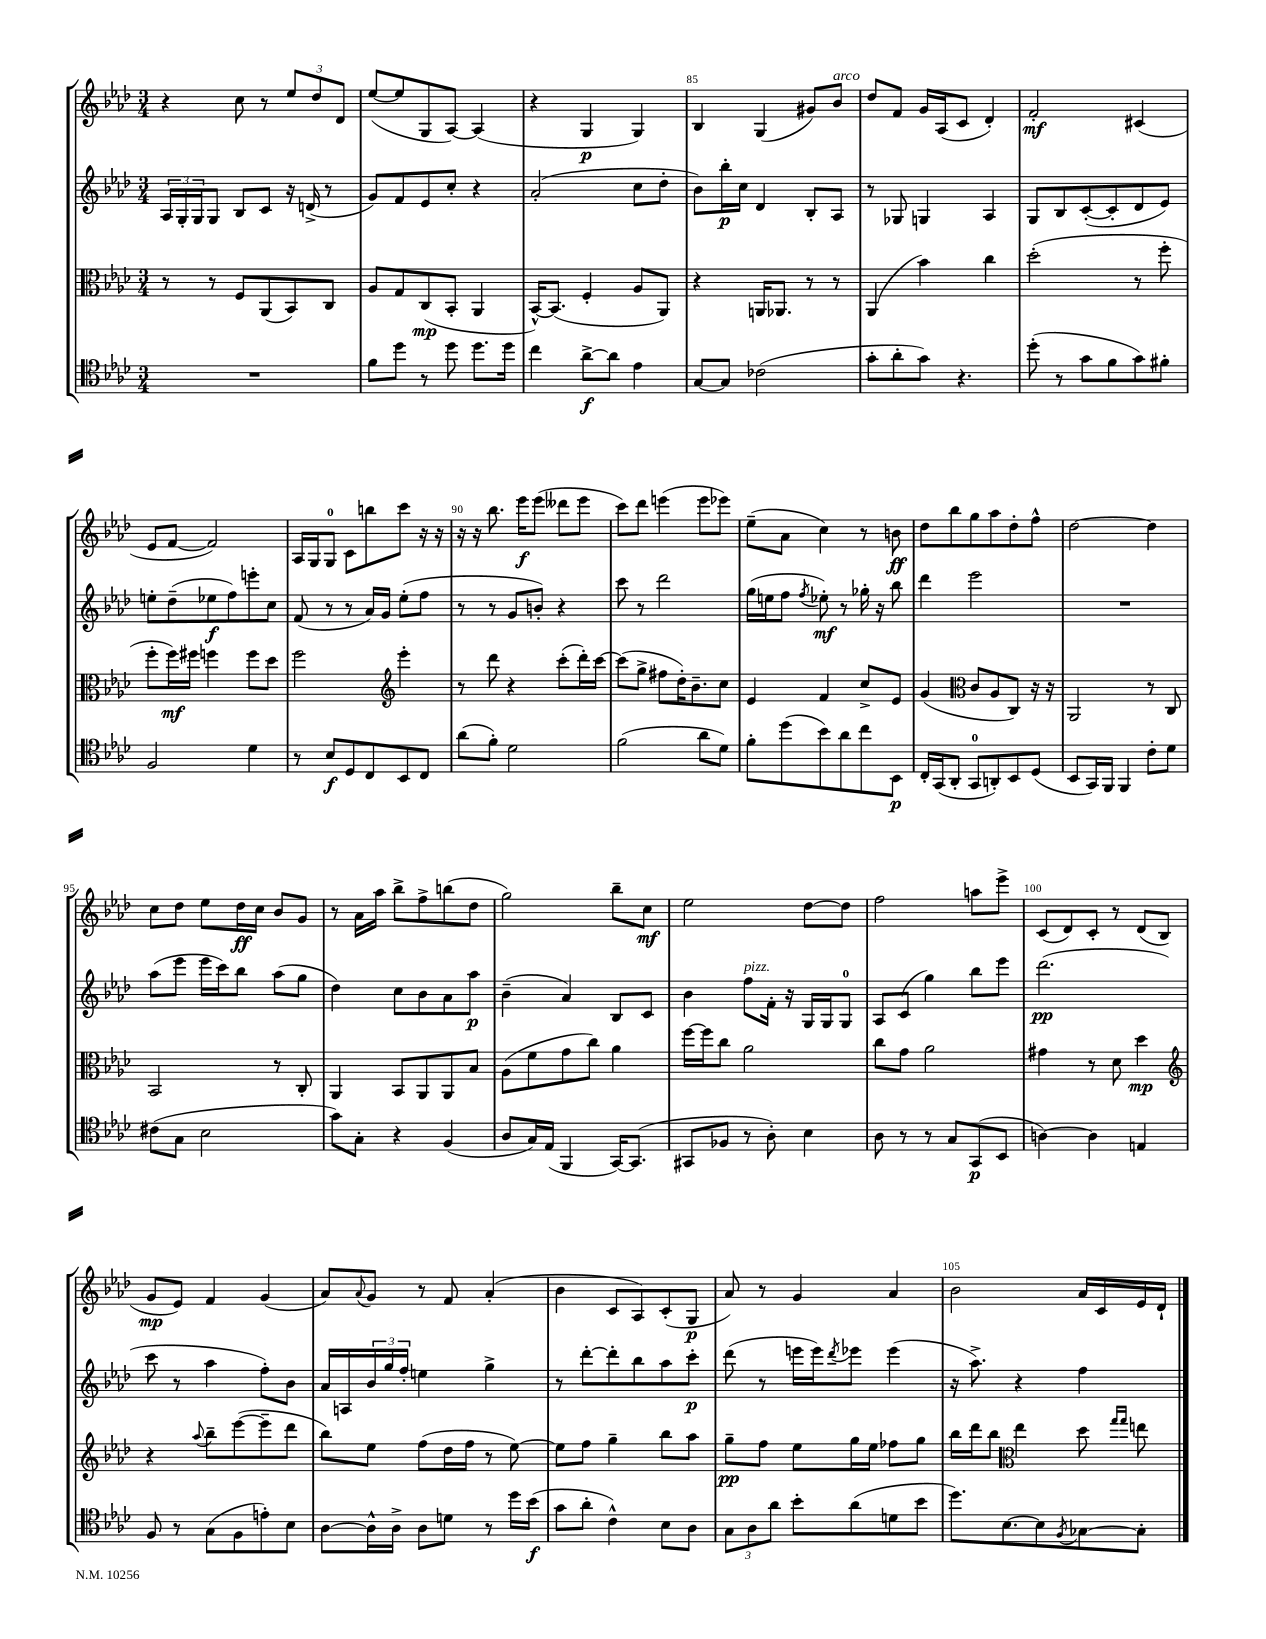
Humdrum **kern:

**kern	**dynam	**kern	**dynam	**kern	**dynam	**kern	**dynam
*part4	*part4	*part3	*part3	*part2	*part2	*part1	*part1
*staff4	*staff4	*staff3	*staff3	*staff2	*staff2	*staff1	*staff1
*clefC4	*	*clefC3	*	*clefG2	*	*clefG2	*
*k[b-e-a-d-]	*	*k[b-e-a-d-]	*	*k[b-e-a-d-]	*	*k[b-e-a-d-]	*
*M3/4	*	*M3/4	*	*M3/4	*	*M3/4	*
=82	=82	=82	=82	=82	=82	=82	=82
2.r	.	8r	.	24A-/LL	.	4r	.
.	.	.	.	24G'/	.	.	.
.	.	.	.	24G/J	.	.	.
.	.	8r	.	8G/J	.	.	.
.	.	8F/L	.	8B-/L	.	8cc\	.
.	.	(8AA-/	.	8c/J	.	8r	.
.	.	8BB-/)	.	16r	.	12ee-/L	.
.	.	.	.	(16dn^/	.	.	.
.	.	.	.	.	.	12dd-/	.
.	.	8C/J	.	8r	.	.	.
.	.	.	.	.	.	12d-/J	.
=83	=83	=83	=83	=83	=83	=83	=83
8f\L	.	8A-/L	.	8g/L)	.	([8ee-/L	.
8dd-\J	.	8G/	.	8f/	.	8ee-/]	.
8r	.	(8C/	mp	8e-/	.	8G/	.
8dd-\	.	8BB-'/J	.	8cc'/J	.	[8A-/J)	.
8.dd-\L	.	4AA-/	.	4r	.	(4A-/]	.
16dd-\Jk	.	.	.	.	.	.	.
=84	=84	=84	=84	=84	=84	=84	=84
4cc\	.	[16BB-^^/KL)	.	(2a-'/	.	4r	.
.	.	(8.BB-/J]	.	.	.	.	.
[8a-^\L	f	4F'/	.	.	.	4G/	p
8a-\J]	.	.	.	.	.	.	.
4e-\	.	8A-/L	.	8cc\L	.	4G/)	.
.	.	8AA-/J)	.	8dd-'\J	.	.	.
=85	=85	=85	=85	=85	=85	=85	=85
[8G/L	.	4r	.	8b-\L)	.	4B-/	.
8G/J]	.	.	.	16bb-'\L	p	.	.
.	.	.	.	16cc\JJ	.	.	.
(2c-X\	.	16AAn/KL	.	4d-/	.	(4G/	.
.	.	8.AA-X/J	.	.	.	.	.
.	.	8r	.	8B-'/L	.	8g#X/L)	.
!	!	!	!	!	!	!LO:TX:a:i:t=arco	!
.	.	8r	.	8A-/J	.	8b-/J	.
=86	=86	=86	=86	=86	=86	=86	=86
8g'\L	.	(4AA-/	.	8r	.	8dd-/L	.
8a-'\	.	.	.	8G-X/	.	8f/J	.
8g\J)	.	4b-\)	.	4Gn/	.	16g/LL	.
.	.	.	.	.	.	(16A-/J	.
4.r	.	.	.	.	.	8c/J	.
.	.	4cc\	.	4A-/	.	4d-'/)	.
=87	=87	=87	=87	=87	=87	=87	=87
(8dd-'\	.	(2dd-'\	.	8G/L	.	2f'/	mf
8r	.	.	.	8B-/	.	.	.
8g\L	.	.	.	([8c'/	.	.	.
8f\	.	.	.	8c'/]	.	.	.
8g\)	.	8r	.	8d-/	.	(4c#X/	.
8f#X'\J	.	8ff'\	.	8e-/J)	.	.	.
!!LO:LB:g=z
=88	=88	=88	=88	=88	=88	=88	=88
2F/	.	8ff'\L	.	8een'\L	.	8e-/L	.
.	.	16ff\L)	mf	(8dd-~\	.	[8f/J	.
.	.	16ff#X\JJ	.	.	.	.	.
.	.	4ffn\	.	8ee-X\	f	2f/])	.
.	.	.	.	8ff\)	.	.	.
4d-\	.	8ff\L	.	8eeen'\	.	.	.
.	.	8dd-\J	.	8cc\J	.	.	.
=89	=89	=89	=89	=89	=89	=89	=89
8r	.	2ff\	.	(8f/	.	16A-/LL	.
.	.	.	.	.	.	16G/J	.
8B-/L	f	.	.	8r	.	8G/J	.
8D-/	.	.	.	8r	.	8c\L	.
8C/	.	.	.	16a-/LL)	.	8bbn\	.
.	.	.	.	16g/JJ	.	.	.
*	*	*clefG2	*	*	*	*	*
8BB-/	.	4eee-'\	.	(8ee-'\L	.	8ccc\J	.
8C/J	.	.	.	8ff\J	.	16r	.
.	.	.	.	.	.	16r	.
=90	=90	=90	=90	=90	=90	=90	=90
(8a-\L	.	8r	.	8r	.	16r	.
.	.	.	.	.	.	16r	.
8f'\J)	.	8ddd-\	.	8r	.	8.bb-\	.
2d-\	.	4r	.	8g/L	.	.	.
.	.	.	.	.	.	16eee-\KL	f
.	.	.	.	8bn'/J)	.	(8eee-\J	.
.	.	(8ccc'\L	.	4r	.	8ddd--X\L	.
.	.	16ddd-'\L)	.	.	.	8eee-\J	.
.	.	[16ccc\JJ	.	.	.	.	.
=91	=91	=91	=91	=91	=91	=91	=91
(2f\	.	(8ccc\L]	.	8ccc\	.	8ccc\L)	.
.	.	8gg^\J	.	8r	.	8ddd-\J	.
.	.	8ff#X\L	.	2ddd-\	.	(4eeen\	.
.	.	16dd-'\K)	.	.	.	.	.
.	.	8.b-~\	.	.	.	.	.
8a-\L	.	.	.	.	.	8eee\L	.
8d-\J)	.	8cc\J	.	.	.	8eee-X\J)	.
=92	=92	=92	=92	=92	=92	=92	=92
8f'\L	.	4e-/	.	(16gg\LL	.	(8ee-~\L	.
.	.	.	.	16een\J	.	.	.
(8dd-\	.	.	.	8ff\J	.	8a-\J	.
.	.	.	.	8qff/	.	.	.
8b-\)	.	4f/	.	8ee-X'\)	mf	4cc\)	.
8a-\	.	.	.	8r	.	.	.
8cc\	.	8cc^/L	.	16gg-X'\	.	8r	.
.	.	.	.	16r	.	.	.
8BB-\J	p	8e-/J	.	8bb-\	.	8bn\	ff
=93	=93	=93	=93	=93	=93	=93	=93
16C'/LL	.	(4g/	.	4ddd-\	.	8dd-\L	.
(16GG/J	.	.	.	.	.	.	.
8AA-'/J	.	.	.	.	.	8bb-\	.
*	*	*clefC3	*	*	*	*	*
8GG/L	.	8c/L	.	2eee-\	.	8gg\	.
8AAn'/)	.	8A-/	.	.	.	8aa-\	.
8BB-/	.	8C/J)	.	.	.	8dd-'\	.
(8D-/J	.	16r	.	.	.	8ff^^\J	.
.	.	16r	.	.	.	.	.
=94	=94	=94	=94	=94	=94	=94	=94
8BB-/L	.	2AA-/	.	2.r	.	[2dd-\	.
16GG/L)	.	.	.	.	.	.	.
16FF/JJ	.	.	.	.	.	.	.
4FF/	.	.	.	.	.	.	.
8c'\L	.	8r	.	.	.	4dd-\]	.
8d-\J	.	8C/	.	.	.	.	.
!!LO:LB:g=z
=95	=95	=95	=95	=95	=95	=95	=95
(8c#X\L	.	2BB-/	.	(8aa-\L	.	8cc\L	.
8G\J	.	.	.	8eee-\J	.	8dd-\J	.
2B-\	.	.	.	16eee-\LL	.	8ee-\L	.
.	.	.	.	16ccc\J)	.	.	.
.	.	.	.	8bb-\J	.	16dd-\L	ff
.	.	.	.	.	.	16cc\JJ	.
.	.	8r	.	(8aa-\L	.	8b-/L	.
.	.	8C'/	.	8gg\J	.	8g/J	.
=96	=96	=96	=96	=96	=96	=96	=96
8g\L)	.	4AA-/	.	4dd-\)	.	8r	.
8G'\J	.	.	.	.	.	16a-\LL	.
.	.	.	.	.	.	16aa-\JJ	.
4r	.	8BB-/L	.	8cc\L	.	8bb-^\L	.
.	.	8AA-/	.	8b-\	.	8ff^\	.
(4F/	.	8AA-/	.	8a-\	.	(8bbn\	.
.	.	8B-/J	.	8aa-\J	p	8dd-\J	.
=97	=97	=97	=97	=97	=97	=97	=97
8A-/L	.	(8A-\L	.	(4b-~\	.	2gg\)	.
16G/L)	.	8f\	.	.	.	.	.
(16E-/JJ	.	.	.	.	.	.	.
4FF/	.	8g\	.	4a-/)	.	.	.
.	.	8cc\J)	.	.	.	.	.
[16GG/KL)	.	4a-\	.	8B-/L	.	8bb-~\L	.
(8.GG/J]	.	.	.	.	.	.	.
.	.	.	.	8c/J	.	8cc\J	mf
=98	=98	=98	=98	=98	=98	=98	=98
8GG#X/L	.	[16ff\LL	.	4b-\	.	2ee-\	.
.	.	16ff\J]	.	.	.	.	.
8F-X/J	.	8cc\J	.	.	.	.	.
!	!	!	!	!LO:TX:a:i:t=pizz.	!	!	!
8r	.	2a-\	.	8ff\L	.	.	.
8A-'\)	.	.	.	16f'\Jk	.	.	.
.	.	.	.	16r	.	.	.
4B-\	.	.	.	16G/LL	.	[8dd-\L	.
.	.	.	.	16G/J	.	.	.
.	.	.	.	8G/J	.	8dd-\J]	.
=99	=99	=99	=99	=99	=99	=99	=99
8A-\	.	8cc\L	.	8A-/L	.	2ff\	.
8r	.	8g\J	.	(8c/J	.	.	.
8r	.	2a-\	.	4gg\)	.	.	.
8G/L	.	.	.	.	.	.	.
(8GG/	p	.	.	8bb-\L	.	8aan\L	.
8BB-/J	.	.	.	8eee-\J	.	8eee-^\J	.
=100	=100	=100	=100	=100	=100	=100	=100
[4An\)	.	4g#X\	.	(2.ddd-\	pp	(8c/L	.
.	.	.	.	.	.	8d-/)	.
4A\]	.	8r	.	.	.	8c'/J	.
.	.	8d-\	.	.	.	8r	.
4En/	.	4dd-\	mp	.	.	(8d-/L	.
.	.	.	.	.	.	8B-/J	.
!!LO:LB:g=z
=101	=101	=101	=101	=101	=101	=101	=101
*	*	*clefG2	*	*	*	*	*
8F/	.	4r	.	8ccc\	.	8g/L	mp
8r	.	.	.	8r	.	8e-/J)	.
.	.	8qqaa-/	.	.	.	.	.
(8G\L	.	8bb-~\L	.	4aa-\	.	4f/	.
8F\	.	([8eee-\	.	.	.	.	.
8en'\)	.	8eee-~\]	.	8ff'\L)	.	(4g/	.
8B-\J	.	8ddd-\J	.	8b-\J	.	.	.
=102	=102	=102	=102	=102	=102	=102	=102
[8A-\L	.	8bb-\L)	.	16a-/LL	.	8a-/L)	.
.	.	.	.	16An/	.	.	.
.	.	.	.	.	.	8qqa-/	.
16A-^^\L]	.	8ee-\J	.	24b-/	.	8g/J	.
.	.	.	.	24gg/	.	.	.
16A-^\JJ	.	.	.	.	.	.	.
.	.	.	.	24ff'/JJ	.	.	.
8A-\L	.	(8ff\L	.	4een\	.	8r	.
8dn\J	.	16dd-\L	.	.	.	8f/	.
.	.	16ff\JJ	.	.	.	.	.
8r	.	8r	.	4gg^\	.	(4a-'/	.
16dd-\LL	.	[8ee-\)	.	.	.	.	.
(16b-\JJ	f	.	.	.	.	.	.
=103	=103	=103	=103	=103	=103	=103	=103
8g\L	.	8ee-\L]	.	8r	.	4b-\	.
8a-'\J	.	8ff\J	.	[8ddd-'\L	.	.	.
4c^^\)	.	4gg~\	.	8ddd-'\]	.	8c/L	.
.	.	.	.	8bb-\	.	8A-/)	.
8B-\L	.	8bb-\L	.	8aa-\	.	(8c'/	.
8A-\J	.	8aa-\J	.	8ccc'\J	p	8G/J	p
=104	=104	=104	=104	=104	=104	=104	=104
12G\L	.	8gg~\L	pp	(8ddd-\	.	8a-/)	.
12A-\	.	.	.	.	.	.	.
.	.	8ff\J	.	8r	.	8r	.
12a-\J	.	.	.	.	.	.	.
8b-'\L	.	8ee-\L	.	16eeen\LL	.	4g/	.
.	.	.	.	16eee\J)	.	.	.
.	.	.	.	8qddd-/	.	.	.
(8a-\	.	16gg\L	.	8eee-X\J	.	.	.
.	.	16ee-\JJ	.	.	.	.	.
8dn\	.	8ff-X\L	.	(4eee-\	.	4a-/	.
8b-\J	.	8gg\J	.	.	.	.	.
=105	=105	=105	=105	=105	=105	=105	=105
8.dd-\L)	.	16bb-\LL	.	16r	.	2b-\	.
.	.	16ddd-\J	.	8.aa-^\)	.	.	.
.	.	8bb-\J	.	.	.	.	.
[8.B-\	.	.	.	.	.	.	.
*	*	*clefC3	*	*	*	*	*
.	.	4ee-\	.	4r	.	.	.
8B-\]	.	.	.	.	.	.	.
8qF/	.	.	.	.	.	.	.
[8G-X\	.	8dd-\	.	4ff\	.	16a-/LL	.
.	.	.	.	.	.	16c/	.
.	.	16qqgg/LL	.	.	.	.	.
.	.	16qqgg/JJ	.	.	.	.	.
8G-'\J]	.	8een\	.	.	.	16e-/	.
.	.	.	.	.	.	16d-`/JJ	.
==	==	==	==	==	==	==	==
*-	*-	*-	*-	*-	*-	*-	*-
